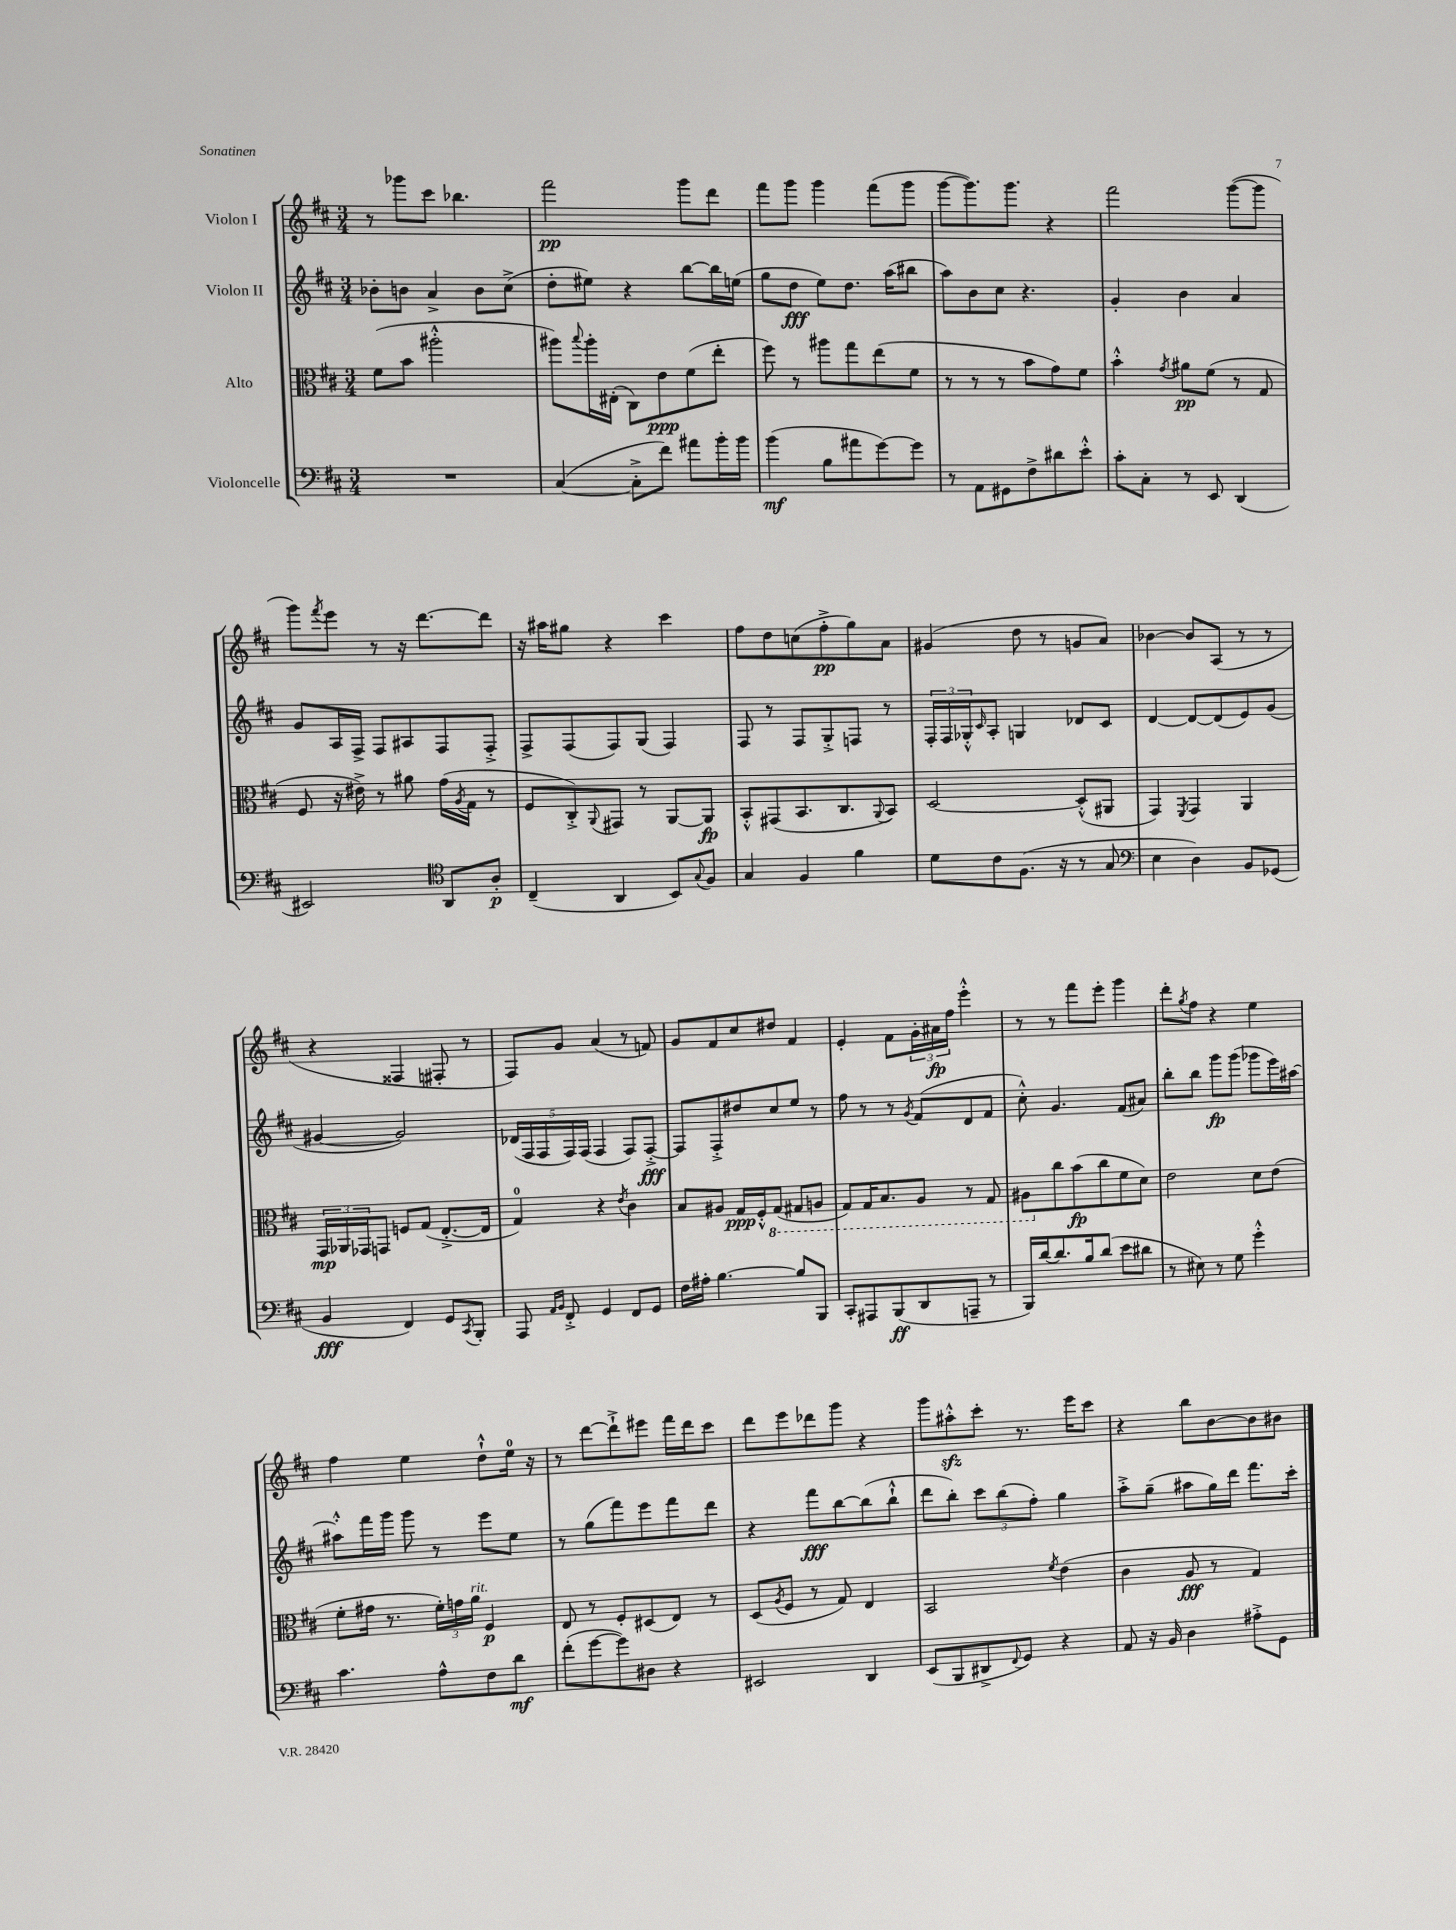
<<
\new StaffGroup <<
\new Staff = "s0" \with { instrumentName = "Violon I" } {
    \clef treble \key d \major \numericTimeSignature \time 3/4
    r8 ges'''8 cis'''8 bes''4. |
    fis'''2\pp g'''8 d'''8 |
    fis'''8 g'''8 g'''4 fis'''8( g'''8 |
    g'''8~ g'''8.) g'''8. r4 |
    fis'''2 g'''8~( g'''8 |
    g'''8) \acciaccatura { fis'''8 } e'''8 r8 r16 d'''8.~ d'''8 |
    r16 ais''16 gis''8 r4 cis'''4 |
    fis''8 d''8 c''8( fis''8-.->\pp g''8) a'8 |
    gis'4( d''8 r8 g'8 a'8) |
    bes'4~ bes'8 a8( r8 r8 |
    r4 fisis4 fis8-. r8 |
    fis8) g'8 a'4( r8 f'8) |
    g'8 fis'8 cis''8 dis''8 fis'4 |
    e'4-. fis'8 \tuplet 3/2 { g'16-. ais'16\fp fis''16 } e'''4-.-^ |
    r8 r8 fis'''8 e'''8-. g'''4 |
    d'''8-. \acciaccatura { g''8 } fis''8 r4 e''4 |
    fis''4 e''4 d''8-!-^ e''16-0 r16 |
    r8 d'''8~ d'''8-!-> eis'''8 fis'''16 d'''16 cis'''8 |
    d'''8 e'''8 des'''8 g'''8 r4 |
    g'''8 ais''8-.-^\sfz cis'''8-. r8. e'''16 cis'''8 |
    r4 b''8 b'8~ b'8 bis'8 \bar "|." |
}
\new Staff = "s1" \with { instrumentName = "Violon II" } {
    \clef treble \key d \major \numericTimeSignature \time 3/4
    bes'8-. b'8 a'4-> b'8 cis''8->( |
    d''8-. eis''8) r4 b''8~ b''16 e''16( |
    g''8 d''8\fff e''8) d''8. a''16( bis''8 |
    a''8) b'8 cis''8 r4. |
    g'4-. b'4 a'4 |
    g'8 a16 fis16-> fis8 ais8 fis8 fis8-.-> |
    fis8-> fis8( fis8) g8( fis4) |
    fis8 r8 fis8 g8-.-> f8 r8 |
    \tuplet 3/2 { fis16-. fis16 ges16-.-^ } \grace { cis'16 } a8-. g4 des'8 cis'8 |
    d'4~ d'8~ d'8( e'8) g'8( |
    gis'4~ gis'2) |
    \tuplet 5/4 { des'16( fis16 fis16 fis16) fis16( } fis4 fis8) fis8~-.->\fff |
    fis8 fis8-.-> dis''8 cis''8 e''8 r8 |
    fis''8 r8 r8 \acciaccatura { g'8 } fis'8( d'8 fis'8 |
    cis''8-.-^) g'4. fis'8( ais'8) |
    b''8-. b''8 g'''8\fp g'''8( ges'''8 e'''16) ais''16~ |
    ais''8-.-^ fis'''16 g'''16 g'''8 r8 e'''8 e''8 |
    r8 g''8( fis'''8) e'''8 fis'''8 d'''8 |
    r4 fis'''8\fff b''8~ b''8( b''8-!-^ |
    d'''8 b''8-.) \tuplet 3/2 { cis'''8 b''8( fis''8-.) } g''4 |
    a''8-.-> g''8--( ais''8 g''16) d'''16 fis'''8. cis'''16-. \bar "|." |
}
\new Staff = "s2" \with { instrumentName = "Alto" } {
    \clef alto \key d \major \numericTimeSignature \time 3/4
    fis'8( b'8 ais''2-.-^ |
    ais''8) \appoggiatura { b''8 } ais''16-. eis16-.( cis8) e'8\ppp fis'8( e''8-. |
    fis''8) r8 ais''8 g''8 e''8( fis'8 |
    r8 r8 r8 b'8 g'8) fis'8 |
    b'4-.-^ \acciaccatura { g'8 } ais'8\pp fis'8( r8 g8 |
    fis8 r16 eis'16->) r8 ais'8 g'16( \acciaccatura { a8 } g16 r8 |
    fis8 cis8-.->) \appoggiatura { a,8 } gis,8 r8 a,8~ a,8\fp |
    b,8-.-^ gis,8( b,8. cis8. \appoggiatura { a,8 } b,8) |
    d2~ d8-.-^( ais,8 |
    g,4) \acciaccatura { fis,8 } g,4 a,4 |
    \tuplet 3/2 { g,16\mp aes,16 ges,16 } g,8 f8 g8( e8.~-.-> e16 |
    g4-0) r4 \acciaccatura { e'8 } cis'4 |
    b8 ais8 g16\ppp fis16-.-^ \ottava #-1 g,8( gis,8 a,!8 |
    g,8) g,16 b,8. a,8 r8 g,8 |
    ais,8 \ottava #0 cis''8 b'8\fp( cis''8 fis'8 d'8) |
    e'2 d'8 e'8( |
    fis'8-. gis'16 r8. \tuplet 3/2 { fis'16-.) g'16 a'16^\markup { \italic "rit." } } fis4\p |
    e8 r8 fis8-. dis8( e8) r8 |
    d8( \acciaccatura { a8 } fis8 r8 g8) e4 |
    b,2 \acciaccatura { fis'8 } e'4( |
    cis'4 a8\fff r8 g4) \bar "|." |
}
\new Staff = "s3" \with { instrumentName = "Violoncelle" } {
    \clef bass \key d \major \numericTimeSignature \time 3/4
    R2. |
    cis4~( cis8-.-> fis'8) ais'8 b'16-. b'16 |
    b'4\mf( b8 ais'8 g'8~) g'8 |
    r8 a,8 gis,8 fis8-> dis'8 e'8-.-^ |
    cis'8-. cis8-. r8 e,8 d,4( |
    eis,2) \clef tenor a,8 a8-.\p |
    cis4--( a,4 b,8) \appoggiatura { g8 } fis8 |
    g4 fis4 fis'4 |
    d'8 cis'8 fis8.( r16 r8 g8 |
    \clef bass e4 d4) b,8 ges,8( |
    b,4\fff fis,4) g,8 \acciaccatura { cis,8 } b,,8-. |
    a,,8 \grace { a,16 b,16 } fis,8-.-> g,4 fis,8 g,8 |
    fis16 ais16-. b4.~ b8 b,,8 |
    cis,8-. ais,,8 b,,8\ff( d,8 a,,8-- r8 |
    b,,16) d'16~ d'8. b16 d'8( e'8 dis'8 |
    r8 eis8) r8 g8 g'4-.-^ |
    cis'4. a8-^ fis8 d'8\mf |
    fis'8-.( g'8~ g'8) dis8 r4 |
    eis,2 d,4 |
    e,8( b,,8 dis,8-> \appoggiatura { fis,8 } g,8) r4 |
    a,8 r16 b,16 d4 ais8-.-> g,8 \bar "|." |
}
>>
>>
\layout { \context { \Score \remove "Bar_number_engraver" } }
